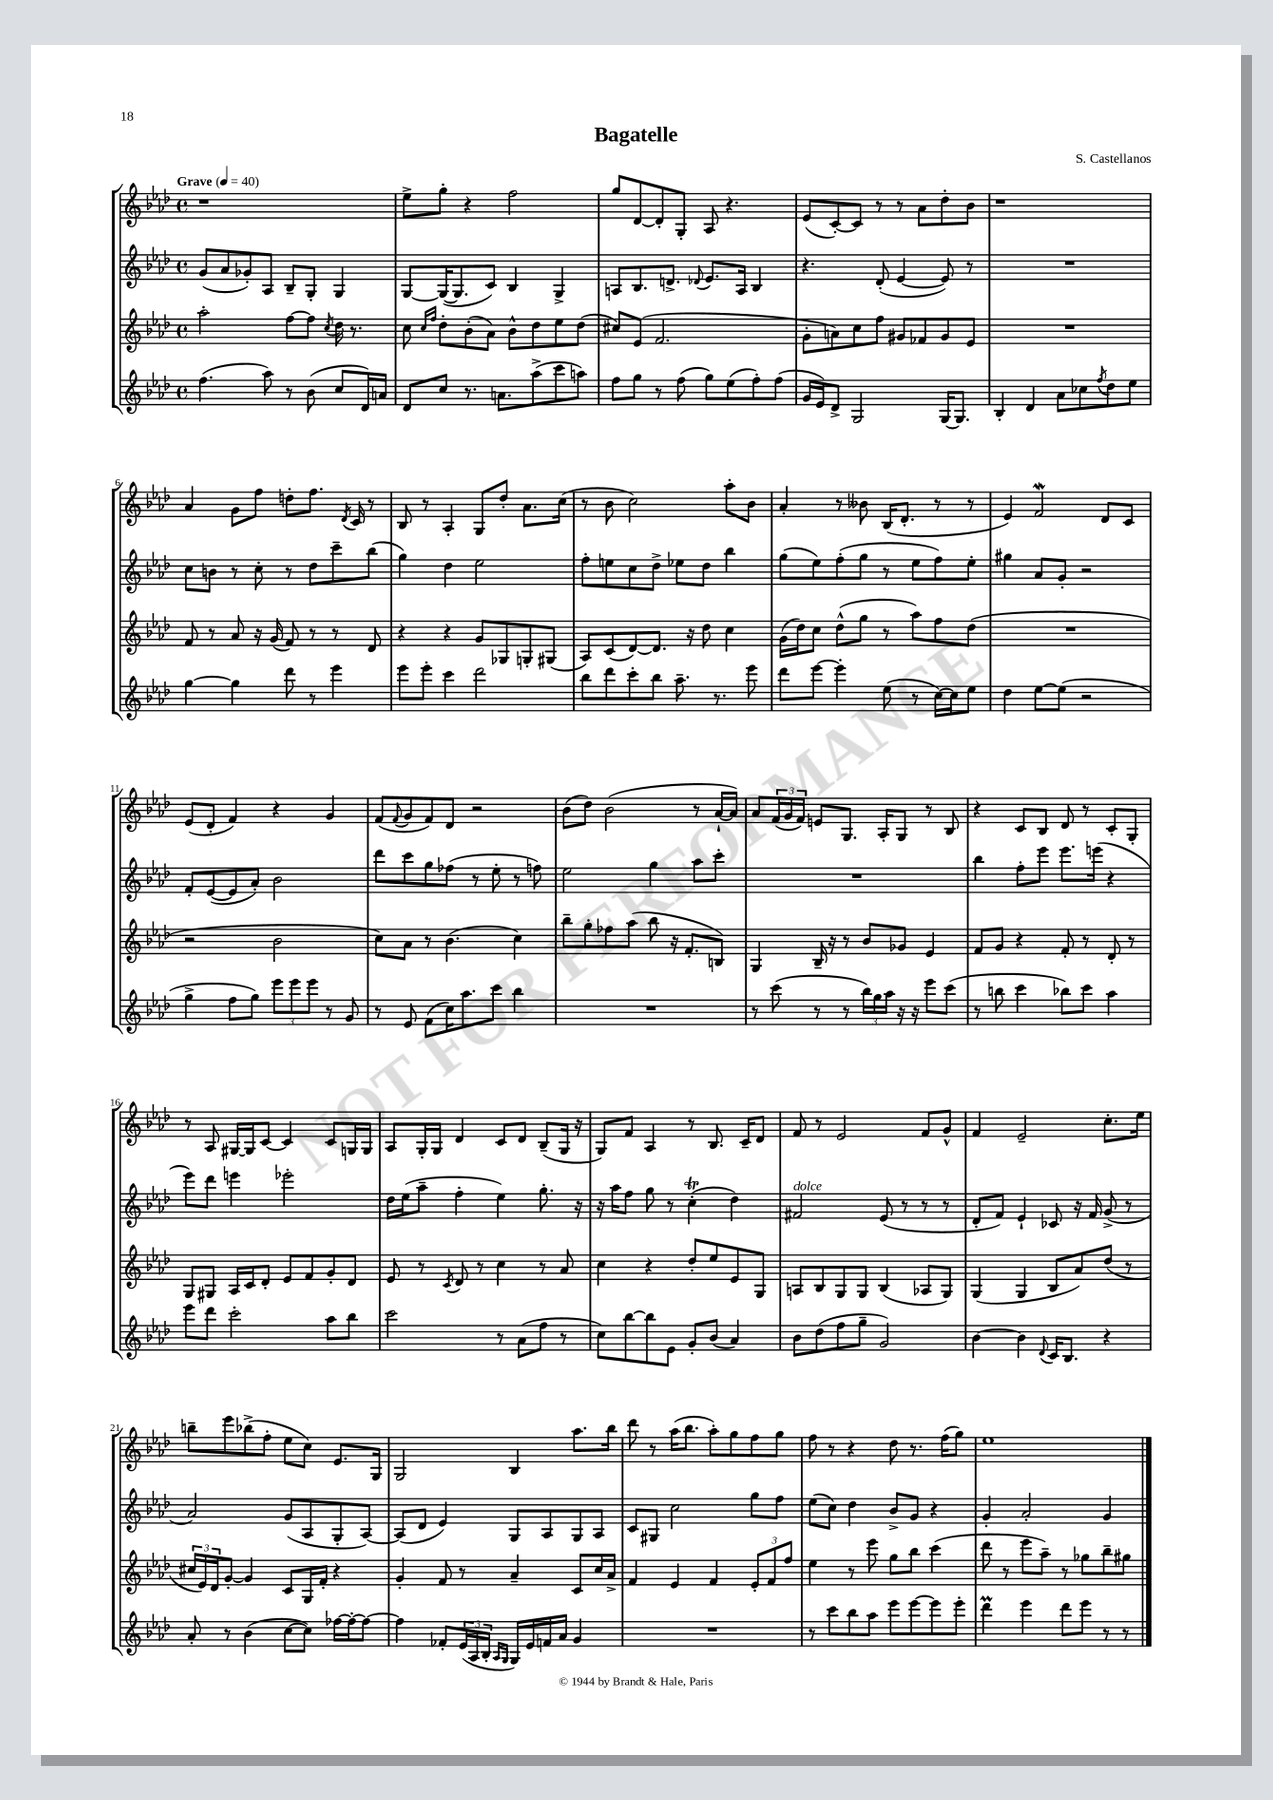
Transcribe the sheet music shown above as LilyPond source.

\header { title = "Bagatelle" composer = "S. Castellanos" }
<<
\new StaffGroup <<
\new Staff = "s0" {
    \clef treble \key aes \major \defaultTimeSignature \time 4/4 \tempo "Grave" 4 = 40
    r1 |
    ees''8-> g''8-. r4 f''2 |
    g''8 des'8~ des'8-. g8-. aes8 r4. |
    ees'8( c'8~-.) c'8 r8 r8 aes'8 des''8-. bes'8 |
    r1 |
    aes'4 g'8 f''8 d''8-. f''8. \acciaccatura { des'8 } c'16 r8 |
    bes8 r8 aes4-. g8 des''8-. aes'8. c''16( |
    r8 bes'8 c''2) aes''8-. bes'8 |
    aes'4-. r8 beses'8 bes16( des'8.-. r8 r8 |
    ees'4) f'2\mordent des'8 c'8 |
    ees'8( des'8-. f'4) r4 g'4 |
    f'8( \appoggiatura { f'8 } g'8 f'8) des'8 r2 |
    bes'8( des''8) bes'2( r8 aes'16~-! aes'16) |
    aes'8 \tuplet 3/2 { f'16( g'16 f'16) } e'8 g8. aes16-. g8 r8 bes8 |
    r4 c'8 bes8 des'8 r8 c'8-. g8-. |
    r8 aes8 gis16~ gis16 c'8~ c'4 c'8 g16 g16 |
    aes8 g16-. g16 des'4 c'8 des'8 bes8--( g16 r16 |
    g8) f'8 aes4 r8 bes8. c'16-- des'8 |
    f'8 r8 ees'2 f'8 g'8-^ |
    f'4 ees'2-- c''8.-. ees''16 |
    b''8-- ees'''8 bes''8->( f''8-. ees''8 c''8) ees'8. g16 |
    g2 bes4 aes''8. bes''16 |
    des'''8 r8 aes''16( bes''8. aes''8-.) g''8 f''8 g''8 |
    f''8 r8 r4 des''8 r8. f''16( g''8) |
    ees''1 \bar "|." |
}
\new Staff = "s1" {
    \clef treble \key aes \major \defaultTimeSignature \time 4/4
    g'8( aes'8 ges'8-.) aes8 bes8-- g8-. g4 |
    g8~ g16~( g8. c'8) bes4 g4-> |
    a8 bes8. d'8.-> \appoggiatura { des'8 } ees'8. a16 bes4 |
    r4. des'8-.( ees'4~ ees'8) r8 |
    R1 |
    c''8 b'8 r8 c''8-. r8 des''8 c'''8-- bes''8( |
    g''4) des''4 ees''2 |
    f''8-. e''8 c''8 des''8-> ees''8 des''8 bes''4 |
    g''8( ees''8) f''8-.( g''8 r8 ees''8 f''8) ees''8-. |
    gis''4 aes'8 g'8-. r2 |
    f'8-. ees'8~( ees'8 aes'8-.) bes'2 |
    des'''8 c'''8 g''8 fes''8( r8 ees''8-. r8 f''8) |
    ees''2 g''4 aes''8 c'''8-. |
    R1 |
    bes''4 f''8-. ees'''8 ees'''8. e'''16( r4 |
    ees'''8) des'''8 e'''4 ees'''2-. |
    des''16 ees''16( aes''8-- f''4-. ees''4) g''8.-. r16 |
    r16 aes''16 f''8 g''8 r8 c''4-.\trill( des''4) |
    fis'2^\markup { \italic "dolce" } ees'8( r8 r8 r8 |
    des'8-. f'8) ees'4-! ces'8 r16 f'16 g'8->( r8 |
    aes'2) g'8( aes8 g8-. aes8~) |
    aes8( des'8 ees'4) g8 aes8 g8 aes8 |
    c'8 gis8 c''2 g''8 f''8 |
    ees''8( c''8) des''4 bes'8-> g'8 r4 |
    g'4-. aes'2-. g'4 \bar "|." |
}
\new Staff = "s2" {
    \clef treble \key aes \major \defaultTimeSignature \time 4/4
    aes''2-. f''8~ f''8 \acciaccatura { c''8 } des''16 r8. |
    c''8 \grace { c''16 f''16 } des''8-. bes'8-.( aes'8) bes'8-^ des''8 ees''8 des''8( |
    cis''8) ees'8( f'2. |
    g'8-. a'8) c''8 f''8 gis'8 fes'8 gis'8 ees'8 |
    R1 |
    f'8 r8 aes'8 r16 g'16( f'8) r8 r8 des'8 |
    r4 r4 g'8 ges8 g8-. gis8( |
    aes8) c'8( des'8~) des'8. r16 des''8 c''4 |
    g'16( des''16) c''8 des''8-^( g''8 r8 aes''8) f''8 des''8( |
    R1 |
    r2 bes'2 |
    c''8) aes'8 r8 bes'4.( c''4) |
    bes''8-- g''8-. fes''8 aes''8( bes''8 r16 f'8.-. b8) |
    g4 bes16-- r16 r8 bes'8 ges'8 ees'4 |
    f'8 g'8 r4 f'8-. r8 des'8-. r8 |
    g8 gis8 aes16 c'16 des'8-. ees'8 f'8 g'8-. des'8 |
    ees'8 r8 \acciaccatura { c'8 } des'8 r8 c''4 r8 aes'8 |
    c''4 r4 des''8-. ees''8 ees'8 g8 |
    a8 bes8 g8 g8 bes4( aes8 g8) |
    g4( g4 bes8 aes'8) des''8( r8 |
    \tuplet 3/2 { cis''16 ees'16) des'16 } g'8~-. g'4 c'8 g16 f'16-. r4 |
    g'4-. f'8 r8 aes'4-- c'8 c''16 aes'16-> |
    f'4 ees'4 f'4 \tuplet 3/2 { ees'8-. f'8 f''8 } |
    ees''4 r8 ees'''8 g''8 bes''8 c'''4( |
    des'''8 r8 ees'''8 aes''8--) r8 ges''8 bes''8-- gis''8 \bar "|." |
}
\new Staff = "s3" {
    \clef treble \key aes \major \defaultTimeSignature \time 4/4
    f''4.( aes''8) r8 bes'8( c''8 des'16) a'16 |
    des'8 c''8 r8. a'8. aes''8->( c'''8 a''8) |
    f''8 g''8 r8 f''8( g''8) ees''8( f''8-.) f''8( |
    g'16 ees'16) des'8-> g2 g16~ g8. |
    bes4-. des'4 aes'8 ces''8 \acciaccatura { f''8 } des''8 ees''8 |
    g''4~ g''4 des'''8 r8 ees'''4 |
    ees'''8 ees'''8-. c'''4 des'''2 |
    bes''8 des'''8 c'''8-. bes''8 aes''8.-- r8. ees'''8 |
    des'''8 ees'''8~ ees'''4-. ees''8( r8 c''16~) c''16 ees''8 |
    des''4 ees''8~ ees''8( r2 |
    g''4-> f''8 g''8) \tuplet 3/2 { ees'''8 ees'''8 ees'''8 } r8 g'8 |
    r8 ees'8 f'8( c''16) aes''8. c'''8 bes''4 |
    R1 |
    r8 c'''8( r8 r8 \tuplet 3/2 { bes''16) g''16 aes''16 } r16 r16 ees'''8 c'''8( |
    r8 b''8 c'''4 bes''8) c'''8 aes''4 |
    ees'''8 des'''8 c'''2-. aes''8 bes''8 |
    c'''2 r8 aes'8( f''8 r8 |
    c''8) bes''8~ bes''8 ees'8 g'8-. bes'8( aes'4) |
    bes'8 des''8( f''8 g''8-- g'2) |
    bes'4~ bes'4 \appoggiatura { des'8 } c'16 bes8. r4 |
    aes'8-. r8 bes'4( c''8~ c''8) fes''16~ fes''16~-. fes''8~ |
    fes''4 fes'8-. \tuplet 3/2 { ees'16( aes16 bes16-. } \grace { aes16 g16 } g16) ees'16 f'16 aes'16 g'4 |
    R1 |
    r8 c'''8 bes''8 aes''8 ees'''8 ees'''8~ ees'''8 ees'''8-. |
    des'''4\prall ees'''4 des'''8 ees'''8 r8 r8 \bar "|." |
}
>>
>>
